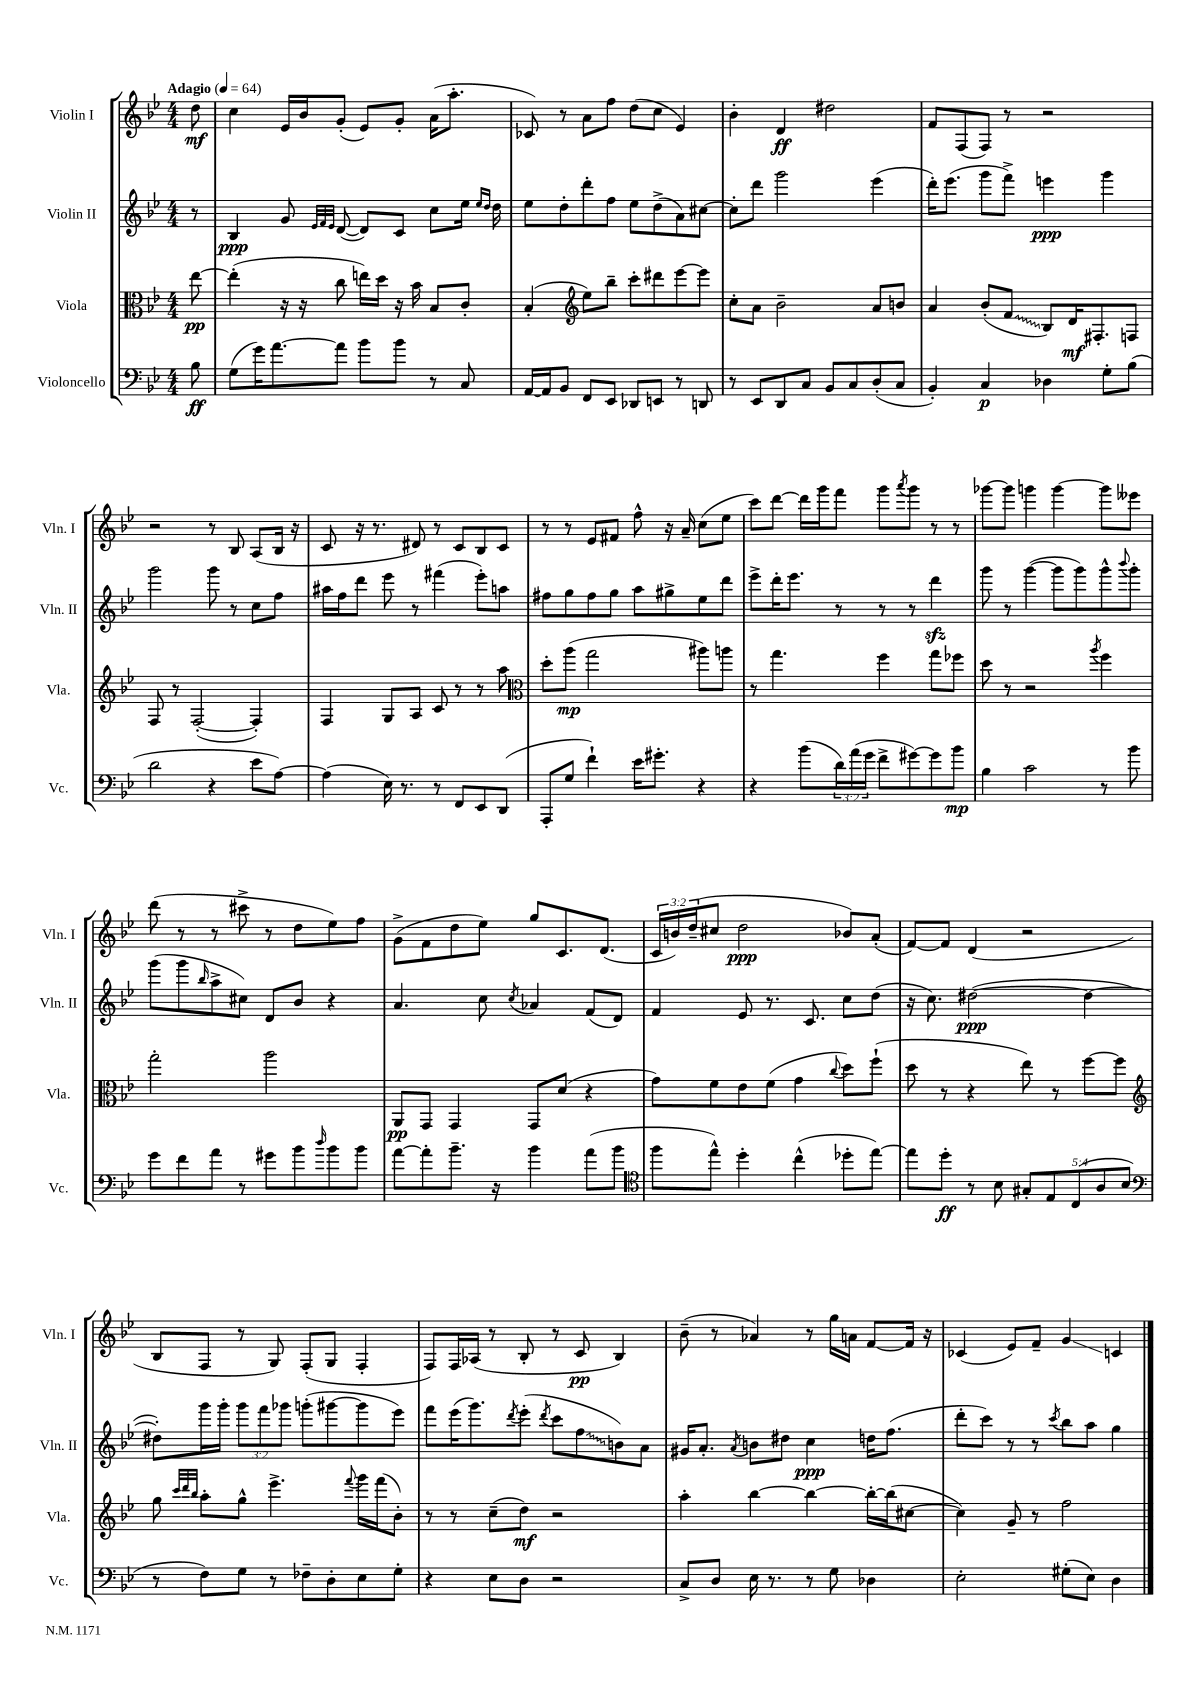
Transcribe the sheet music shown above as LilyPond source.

<<
\new StaffGroup <<
\new Staff = "s0" \with { instrumentName = "Violin I" shortInstrumentName = "Vln. I" } {
    \clef treble \key bes \major \numericTimeSignature \time 4/4 \override Staff.TupletNumber.text = #tuplet-number::calc-fraction-text \partial 8 \tempo "Adagio" 4 = 64
    d''8\mf |
    c''4 ees'16 bes'16 g'8-.( ees'8) g'8-. a'16( a''8.-. |
    ces'8) r8 a'8 f''8 d''8( c''8 ees'4) |
    bes'4-. d'4\ff dis''2 |
    f'8 f8( f8) r8 r2 |
    r2 r8 bes8 a8( bes16 r16 |
    c'8 r16 r8. dis'8) r8 c'8 bes8 c'8 |
    r8 r8 ees'8 fis'8 f''8-^ r16 a'16-- c''8( ees''8 |
    c'''8) d'''8~ d'''16 g'''16 f'''8 g'''8 \acciaccatura { a'''8 } g'''8 r8 r8 |
    ges'''8~ ges'''8 g'''4 g'''4~ g'''8 eeses'''8 |
    d'''8( r8 r8 cis'''8-> r8 d''8 ees''8) f''8 |
    g'8->( f'8 d''8 ees''8) g''8 c'8. d'8.( |
    \tuplet 3/2 { c'16 b'16) d''16--( } cis''8 d''2\ppp bes'8) a'8-.( |
    f'8~) f'8 d'4( r2 |
    bes8 f8 r8 g8) f8-.( g8 f4-. |
    f8) f16 aes16( r8 bes8-. r8 c'8\pp bes4) |
    bes'8--( r8 aes'4) r8 g''16 a'16 f'8~ f'16 r16 |
    ces'4( ees'8) f'8-- g'4\glissando c'4 \bar "|." |
}
\new Staff = "s1" \with { instrumentName = "Violin II" shortInstrumentName = "Vln. II" } {
    \clef treble \key bes \major \numericTimeSignature \time 4/4 \override Staff.TupletNumber.text = #tuplet-number::calc-fraction-text \partial 8
    r8 |
    bes4\ppp g'8 \grace { ees'32 f'32 ees'32 } d'8~( d'8) c'8 c''8 ees''16 \grace { ees''16 d''16 } d''16 |
    ees''8 d''8-. d'''8-. f''8 ees''8 d''8->( a'8) cis''8~ |
    cis''8-. d'''8 g'''2 ees'''4( |
    d'''16-.) ees'''8.( g'''8 f'''8->) e'''4\ppp g'''4 |
    g'''2 g'''8 r8 c''8 f''8 |
    ais''16 f''16 d'''8 ees'''8 r8 fis'''4( ees'''8-.) a''8 |
    fis''8 g''8 fis''8 g''8 a''8 gis''8-> ees''8 d'''8 |
    ees'''8-> d'''16-. ees'''8. r8 r8 r8 d'''4\sfz |
    g'''8 r8 g'''4~( g'''8 g'''8) g'''8-^ \appoggiatura { bes'''8 } g'''8-. |
    g'''8( g'''8 \grace { bes''16 } a''8-> cis''8) d'8 bes'8 r4 |
    a'4. c''8 \acciaccatura { c''8 } aes'4 f'8( d'8) |
    f'4 ees'8 r8. c'8. c''8 d''8( |
    r16 c''8.) dis''2~\ppp( dis''4~ |
    dis''8-.) g'''16 g'''16-. \tuplet 3/2 { g'''8 f'''8 ges'''8 } g'''8-.( gis'''8~ gis'''8 ees'''8) |
    f'''8 ees'''16( g'''8.) \acciaccatura { d'''8 } ees'''8-.( \acciaccatura { d'''8 } c'''8 \once \override Glissando.style = #'zigzag f''8\glissando b'8) a'8 |
    gis'16 a'8.-. \acciaccatura { a'8 } b'8 dis''8 c''4\ppp d''16 f''8.( |
    d'''8-. c'''8) r8 r8 \acciaccatura { c'''8 } bes''8 a''8 g''4 \bar "|." |
}
\new Staff = "s2" \with { instrumentName = "Viola" shortInstrumentName = "Vla." } {
    \clef alto \key bes \major \numericTimeSignature \time 4/4 \partial 8
    ees''8~\pp |
    ees''4-.( r16 r16 c''8 e''16) d''16 r16 bes'16 bes8 c'8-. |
    bes4-.( \clef treble ees''8) bes''8-- c'''8-. dis'''8 ees'''8~ ees'''8 |
    c''8-. a'8 bes'2-- a'8 b'8 |
    a'4 bes'8-.( \once \override Glissando.style = #'zigzag f'8\glissando bes8) d'16\mf fis8.-. f8 |
    f8 r8 f2~-.( f4-.) |
    f4 g8 a8 c'8 r8 r8 a''8 |
    \clef alto d''8-. a''8\mp( g''2 ais''8) a''8 |
    r8 g''4. f''4 g''8 fes''8 |
    d''8 r8 r2 \acciaccatura { a''8 } f''4 |
    g''2-. a''2 |
    a,8\pp g,8 g,4 g,8 d'8( r4 |
    g'8) f'8 ees'8 f'8( g'4 \appoggiatura { c''8 } d''8) f''8-!( |
    d''8 r8 r4 ees''8) r8 f''8~ f''8 |
    \clef treble g''8 \grace { c'''32 d'''32 bes''32 } a''8-. g''8-^ ees'''4.-> \appoggiatura { f'''8 } g'''16 f'''16( bes'8-.) |
    r8 r8 c''8--( d''8\mf) r2 |
    a''4-. bes''4~ bes''4~ bes''16~-. bes''16( cis''8~ |
    cis''4) g'8-- r8 f''2 \bar "|." |
}
\new Staff = "s3" \with { instrumentName = "Violoncello" shortInstrumentName = "Vc." } {
    \clef bass \key bes \major \numericTimeSignature \time 4/4 \override Staff.TupletNumber.text = #tuplet-number::calc-fraction-text \partial 8
    bes8\ff |
    g8( g'16) a'8.~ a'8 bes'8 bes'8 r8 c8 |
    a,16~ a,16 bes,8 f,8 ees,8 des,8 e,8 r8 d,8 |
    r8 ees,8 d,8 c8 bes,8 c8 d8-.( c8 |
    bes,4-.) c4\p des4 g8-. bes8( |
    d'2 r4 ees'8 a8~) |
    a4( ees16) r8. r8 f,8 ees,8 d,8( |
    a,,8-. g8 f'4-!) ees'16 gis'8.-. r4 |
    r4 bes'8( \tuplet 3/2 { d'16) a'16( g'16 } f'8-> gis'8~) gis'8 bes'8\mp |
    bes4 c'2 r8 bes'8 |
    g'8 f'8 a'8 r8 gis'8 bes'8 \grace { d''16 } bes'8 bes'8 |
    a'8~ a'8-. bes'8.-- r16 bes'4 a'8( bes'8 |
    \clef tenor f''8 ees''8-^) d''4-. c''4-^( des''8-. ees''8~) |
    ees''8 d''8-.\ff r8 bes8 \tuplet 5/4 { gis8-. ees8 c8( a8 bes8 } |
    \clef bass r8 f8) g8 r8 fes8-- d8-. ees8 g8-. |
    r4 ees8 d8 r2 |
    c8-> d8 ees16 r8. r8 g8 des4 |
    ees2-. gis8-.( ees8) d4 \bar "|." |
}
>>
>>
\layout { \context { \Score \remove "Bar_number_engraver" } }
